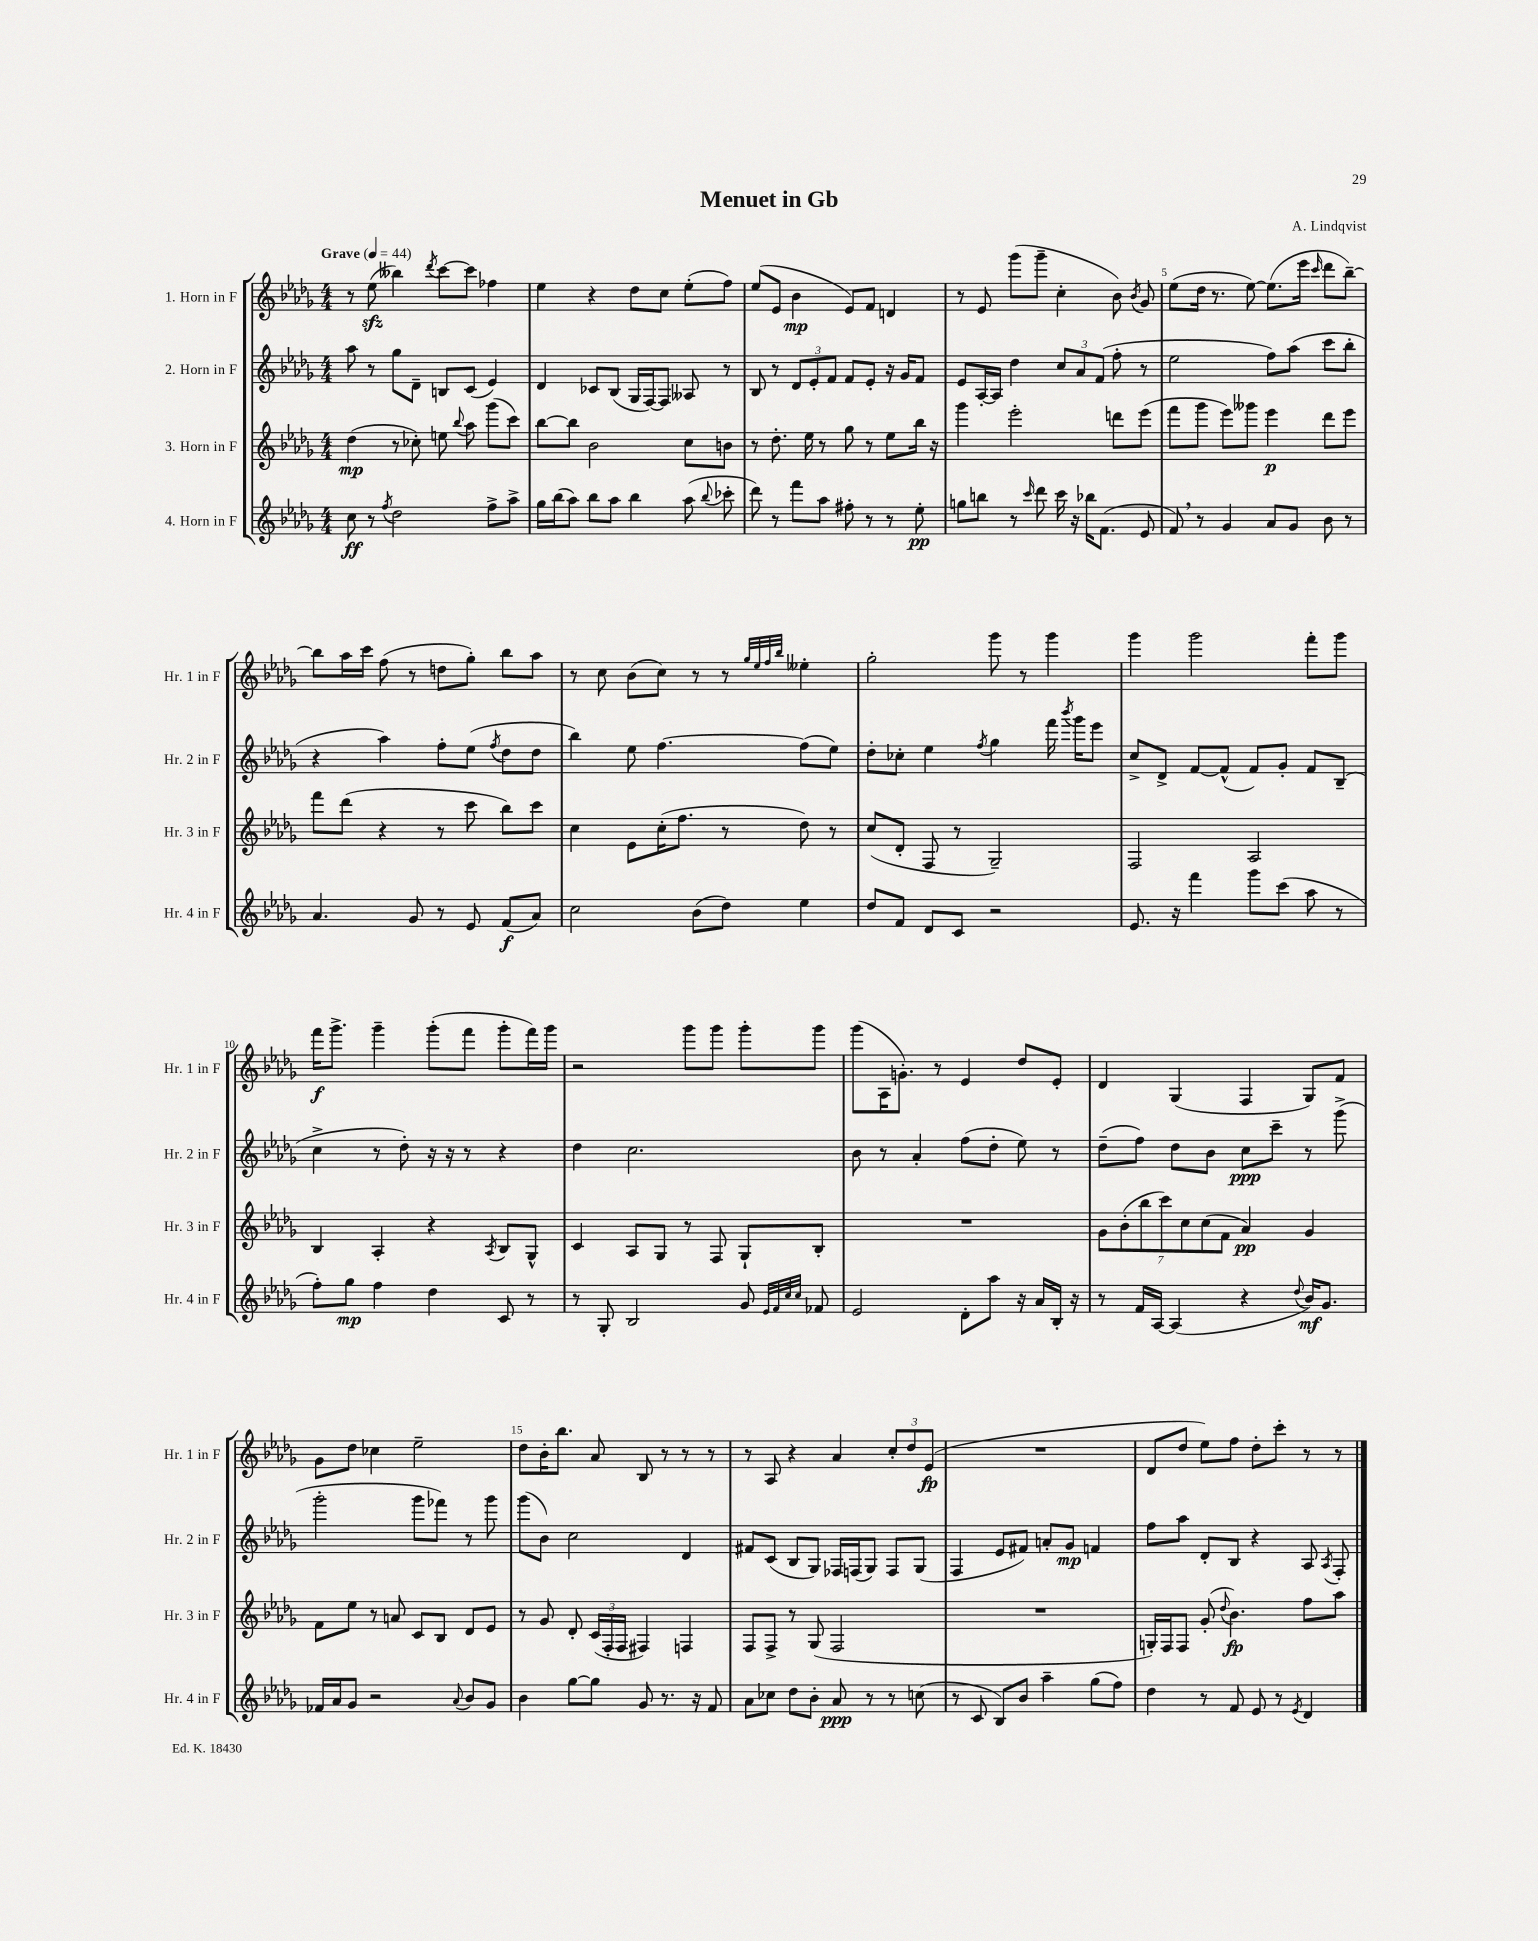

**kern	**dynam	**kern	**dynam	**kern	**dynam	**kern	**dynam
*part4	*part4	*part3	*part3	*part2	*part2	*part1	*part1
*staff4	*staff4	*staff3	*staff3	*staff2	*staff2	*staff1	*staff1
*I"4. Horn in F	*	*I"3. Horn in F	*	*I"2. Horn in F	*	*I"1. Horn in F	*
*I'Hr. 4 in F	*	*I'Hr. 3 in F	*	*I'Hr. 2 in F	*	*I'Hr. 1 in F	*
*clefG2	*	*clefG2	*	*clefG2	*	*clefG2	*
*k[b-e-a-d-g-]	*	*k[b-e-a-d-g-]	*	*k[b-e-a-d-g-]	*	*k[b-e-a-d-g-]	*
*M4/4	*	*M4/4	*	*M4/4	*	*M4/4	*
*MM44	*	*MM44	*	*MM44	*	*MM44	*
=1	=1	=1	=1	=1	=1	=1	=1
!	!	!	!	!	!	!LO:TX:a:B:t=Grave	!
8cc\	ff	(4dd-\	mp	8aa-\	.	8r	.
8r	.	.	.	8r	.	(8ee-zz\	.
8qff/	.	.	.	.	.	.	.
2dd-\	.	8r	.	8gg-\L	.	4bb--X\)	.
.	.	8cc-X'\)	.	8d-~\J	.	.	.
.	.	.	.	.	.	8qddd-/	.
.	.	8een\	.	8Bn/L	.	[8ccc\L	.
.	.	8qqbb-/	.	.	.	.	.
.	.	8aa-\	.	(8c/J	.	8ccc\J]	.
8ff^\L	.	(8ggg-\L	.	4e-/)	.	4ff-X\	.
8aa-^\J	.	8ccc\J)	.	.	.	.	.
=2	=2	=2	=2	=2	=2	=2	=2
16gg-\LL	.	[8bb-\L	.	4d-/	.	4ee-\	.
(16bb-\J	.	.	.	.	.	.	.
8aa-\J)	.	8bb-\J]	.	.	.	.	.
8bb-\L	.	2b-\	.	8c-X/L	.	4r	.
8aa-\J	.	.	.	(8B-/J	.	.	.
4bb-\	.	.	.	16G-/LL	.	8dd-\L	.
.	.	.	.	[16F/J)	.	.	.
.	.	.	.	8F/J]	.	8cc\J	.
(8aa-\	.	8cc\L	.	8A--X/	.	(8ee-'\L	.
8qqbb-/	.	.	.	.	.	.	.
8ccc-X'\	.	8bn\J	.	8r	.	8ff\J)	.
=3	=3	=3	=3	=3	=3	=3	=3
8ddd-\)	.	8r	.	8B-/	.	(8ee-/L	.
8r	.	8.dd-'\	.	8r	.	8e-/J	.
8fff\L	.	.	.	12d-/L	.	4b-\	mp
.	.	16ee-\	.	.	.	.	.
.	.	.	.	12e-'/	.	.	.
8aa-\J	.	8r	.	.	.	.	.
.	.	.	.	12f/J	.	.	.
8ff#X'\	.	8gg-\	.	8f/L	.	8e-/L)	.
8r	.	8r	.	8e-'/J	.	8f/J	.
8r	.	8ee-\L	.	16r	.	4dn/	.
.	.	.	.	16g-/KL	.	.	.
8ee-'\	pp	16bb-\Jk	.	8f/J	.	.	.
.	.	16r	.	.	.	.	.
=4	=4	=4	=4	=4	=4	=4	=4
8ggn\L	.	4ggg-\	.	8e-/L	.	8r	.
8bbn\J	.	.	.	[16A-'/L	.	8e-/	.
.	.	.	.	16A-/JJ]	.	.	.
8r	.	2eee-'\	.	4dd-\	.	(8ggg-\L	.
16qqccc/	.	.	.	.	.	.	.
8ddd-\	.	.	.	.	.	8ggg-~\J	.
16ccc\	.	.	.	12cc/L	.	4cc'\	.
16r	.	.	.	.	.	.	.
.	.	.	.	12a-/	.	.	.
16bb-X\KL	.	.	.	.	.	.	.
.	.	.	.	(12f/J	.	.	.
(8.f\J	.	.	.	.	.	.	.
.	.	8dddn\L	.	8ff'\	.	8b-\)	.
.	.	.	.	.	.	8qb-/	.
8e-/	.	(8eee-\J	.	8r	.	8g-/	.
=5	=5	=5	=5	=5	=5	=5	=5
8f,/)	.	8fff\L	.	2ee-\	.	(8ee-\L	.
8r	.	8ggg-\J	.	.	.	16dd-\Jk	.
.	.	.	.	.	.	8.r	.
4g-/	.	8eee-\L)	.	.	.	.	.
.	.	8ggg--X\J	.	.	.	[8ee-\)	.
8a-/L	.	4eee-\	p	8ff\L)	.	(8.ee-\L]	.
8g-/J	.	.	.	(8aa-\J	.	.	.
.	.	.	.	.	.	16eee-\Jk	.
.	.	.	.	.	.	16qqccc/	.
8b-\	.	8ddd-\L	.	8ccc\L	.	8ddd-\L	.
8r	.	8eee-\J	.	8bb-'\J	.	[8bb-~\J)	.
!!LO:LB:g=z
=6	=6	=6	=6	=6	=6	=6	=6
4.a-/	.	8fff\L	.	4r	.	8bb-\L]	.
.	.	(8ddd-\J	.	.	.	16aa-\L	.
.	.	.	.	.	.	16ccc\JJ	.
.	.	4r	.	4aa-\)	.	(8ff\	.
8g-/	.	.	.	.	.	8r	.
8r	.	8r	.	8ff'\L	.	8ddn\L	.
8e-/	.	8ccc\	.	(8ee-\J	.	8gg-'\J)	.
.	.	.	.	8qff/	.	.	.
(8f/L	f	8bb-\L)	.	8dd-\L	.	8bb-\L	.
8a-/J)	.	8ccc\J	.	8dd-\J	.	8aa-\J	.
=7	=7	=7	=7	=7	=7	=7	=7
2cc\	.	4cc\	.	4bb-\)	.	8r	.
.	.	.	.	.	.	8cc\	.
.	.	8e-\L	.	8ee-\	.	(8b-\L	.
.	.	(16cc'\K	.	[4.ff\	.	8cc\J)	.
.	.	8.ff\J	.	.	.	.	.
(8b-\L	.	.	.	.	.	8r	.
8dd-\J)	.	8r	.	.	.	8r	.
.	.	.	.	.	.	32qqgg-/LLL	.
.	.	.	.	.	.	32qqee-/	.
.	.	.	.	.	.	32qqff/	.
.	.	.	.	.	.	32qqbb-/JJJ	.
4ee-\	.	8dd-\)	.	(8ff\L]	.	4ee--X'\	.
.	.	8r	.	8ee-\J)	.	.	.
=8	=8	=8	=8	=8	=8	=8	=8
8dd-/L	.	(8cc/L	.	8dd-'\L	.	2gg-'\	.
8f/J	.	8d-'/J	.	8cc-X'\J	.	.	.
8d-/L	.	8F/	.	4ee-\	.	.	.
8c/J	.	8r	.	.	.	.	.
.	.	.	.	8qff/	.	.	.
2r	.	2G-~/)	.	4gg-\	.	8ggg-\	.
.	.	.	.	.	.	8r	.
.	.	.	.	16fff\	.	4ggg-\	.
.	.	.	.	8qbbb-/	.	.	.
.	.	.	.	16ggg-\KL	.	.	.
.	.	.	.	8eee-\J	.	.	.
=9	=9	=9	=9	=9	=9	=9	=9
8.e-/	.	2F/	.	8cc^/L	.	4ggg-\	.
.	.	.	.	8d-^/J	.	.	.
16r	.	.	.	.	.	.	.
4fff\	.	.	.	[8f/L	.	2ggg-\	.
.	.	.	.	(8f^^/J]	.	.	.
8ggg-\L	.	2A-/	.	8f/L)	.	.	.
(8ccc\J	.	.	.	8g-'/J	.	.	.
8aa-\	.	.	.	8f/L	.	8fff'\L	.
8r	.	.	.	(8B-~/J	.	8ggg-\J	.
!!LO:LB:g=z
=10	=10	=10	=10	=10	=10	=10	=10
8ff'\L)	.	4B-/	.	4cc^\	.	16fff\KL	f
.	.	.	.	.	.	8.ggg-^\J	.
8gg-\J	mp	.	.	.	.	.	.
4ff\	.	4A-'/	.	8r	.	4ggg-~\	.
.	.	.	.	8dd-'\)	.	.	.
4dd-\	.	4r	.	16r	.	(8ggg-'\L	.
.	.	.	.	16r	.	.	.
.	.	.	.	8r	.	8fff\J	.
.	.	8qA-/	.	.	.	.	.
8c/	.	8B-/L	.	4r	.	8ggg-'\L	.
8r	.	8G-^^/J	.	.	.	16fff\L)	.
.	.	.	.	.	.	16ggg-\JJ	.
=11	=11	=11	=11	=11	=11	=11	=11
8r	.	4c/	.	4dd-\	.	2r	.
8G-'/	.	.	.	.	.	.	.
2B-/	.	8A-/L	.	2.cc\	.	.	.
.	.	8G-/J	.	.	.	.	.
.	.	8r	.	.	.	8ggg-\L	.
.	.	8F/	.	.	.	8ggg-\J	.
8g-/	.	8G-`/L	.	.	.	8ggg-'\L	.
32qqe-/LLL	.	.	.	.	.	.	.
32qqf/	.	.	.	.	.	.	.
32qqcc/	.	.	.	.	.	.	.
32qqcc/JJJ	.	.	.	.	.	.	.
8f-X/	.	8B-'/J	.	.	.	8ggg-\J	.
=12	=12	=12	=12	=12	=12	=12	=12
2e-/	.	1r	.	8b-\	.	(8ggg-\L	.
.	.	.	.	8r	.	16A-\K	.
.	.	.	.	.	.	8.gn'\J)	.
.	.	.	.	4a-'/	.	.	.
.	.	.	.	.	.	8r	.
8d-'\L	.	.	.	(8ff\L	.	4e-/	.
8aa-\J	.	.	.	8dd-'\J	.	.	.
16r	.	.	.	8ee-\)	.	8dd-/L	.
16a-/LL	.	.	.	.	.	.	.
16B-'/JJ	.	.	.	8r	.	8e-'/J	.
16r	.	.	.	.	.	.	.
=13	=13	=13	=13	=13	=13	=13	=13
8r	.	14g-\L	.	(8dd-~\L	.	4d-/	.
.	.	(14b-'\	.	.	.	.	.
16f/LL	.	.	.	8ff\J)	.	.	.
.	.	14bb-\	.	.	.	.	.
[16A-/JJ	.	.	.	.	.	.	.
.	.	14ccc\)	.	.	.	.	.
(4A-/]	.	.	.	8dd-\L	.	(4G-/	.
.	.	14cc\	.	.	.	.	.
.	.	(14cc\	.	.	.	.	.
.	.	.	.	8b-\J	.	.	.
.	.	14f\J	.	.	.	.	.
4r	.	4a-/)	pp	8cc\L	ppp	4F/	.
.	.	.	.	8ccc~\J	.	.	.
8qqdd-/	.	.	.	.	.	.	.
16b-/KL)	mf	4g-/	.	8r	.	8G-/L)	.
8.g-/J	.	.	.	.	.	.	.
.	.	.	.	(8ggg-^\	.	8f/J	.
!!LO:LB:g=z
=14	=14	=14	=14	=14	=14	=14	=14
16f-X/LL	.	8f\L	.	2ggg-'\	.	8g-\L	.
16a-/J	.	.	.	.	.	.	.
8g-/J	.	8ee-\J	.	.	.	8dd-\J	.
2r	.	8r	.	.	.	4cc-X\	.
.	.	8an/	.	.	.	.	.
.	.	8c/L	.	8ggg-\L	.	2ee-~\	.
.	.	8B-/J	.	8fff-X\J)	.	.	.
8qqa-/	.	.	.	.	.	.	.
8b-/L	.	8d-/L	.	8r	.	.	.
8g-/J	.	8e-/J	.	8ggg-\	.	.	.
=15	=15	=15	=15	=15	=15	=15	=15
4b-\	.	8r	.	(8ggg-\L	.	8dd-\L	.
.	.	8g-/	.	8b-\J)	.	16b-'\K	.
.	.	.	.	.	.	8.bb-\J	.
[8gg-\L	.	8d-'/	.	2cc\	.	.	.
8gg-\J]	.	(24c/LL	.	.	.	8a-/	.
.	.	24F'/	.	.	.	.	.
.	.	24F/JJ	.	.	.	.	.
8g-/	.	4F#X/)	.	.	.	8B-/	.
8.r	.	.	.	.	.	8r	.
.	.	4Fn/	.	4d-/	.	8r	.
16r	.	.	.	.	.	.	.
8f/	.	.	.	.	.	8r	.
=16	=16	=16	=16	=16	=16	=16	=16
8a-\L	.	8F/L	.	8f#X/L	.	8r	.
8cc-X\J	.	8F^/J	.	(8c/J	.	8A-/	.
8dd-\L	.	8r	.	8B-/L	.	4r	.
8b-'\J	.	(8G-/	.	8G-/J)	.	.	.
8a-/	ppp	2F/	.	16F-X/LL	.	4a-/	.
.	.	.	.	(16Fn/J	.	.	.
8r	.	.	.	8G-/J)	.	.	.
8r	.	.	.	8F/L	.	12cc'/L	.
.	.	.	.	.	.	12dd-/	.
(8ccn\	.	.	.	(8G-/J	.	.	.
.	.	.	.	.	.	(12e-/J	fp
=17	=17	=17	=17	=17	=17	=17	=17
8r	.	1r	.	4F/	.	1r	.
8c/	.	.	.	.	.	.	.
8B-/L)	.	.	.	8e-/L	.	.	.
8b-/J	.	.	.	8f#X/J)	.	.	.
4aa-~\	.	.	.	8an'/L	.	.	.
.	.	.	.	8g-/J	mp	.	.
(8gg-\L	.	.	.	4fn/	.	.	.
8ff\J)	.	.	.	.	.	.	.
=18	=18	=18	=18	=18	=18	=18	=18
4dd-\	.	16Gn'/LL)	.	8ff\L	.	8d-/L	.
.	.	16F/J	.	.	.	.	.
.	.	8F/J	.	8aa-\J	.	8dd-/J	.
8r	.	(8g-'/	.	8d-'/L	.	8ee-\L)	.
.	.	8qqdd-/	.	.	.	.	.
8f/	.	4.b-\)	fp	8B-/J	.	8ff\J	.
8e-/	.	.	.	4r	.	8dd-'\L	.
8r	.	.	.	.	.	8ccc'\J	.
8qe-/	.	.	.	.	.	.	.
4d-/	.	8ff\L	.	8A-/	.	8r	.
.	.	.	.	8qA-/	.	.	.
.	.	8aa-\J	.	8F'/	.	8r	.
==	==	==	==	==	==	==	==
*-	*-	*-	*-	*-	*-	*-	*-
